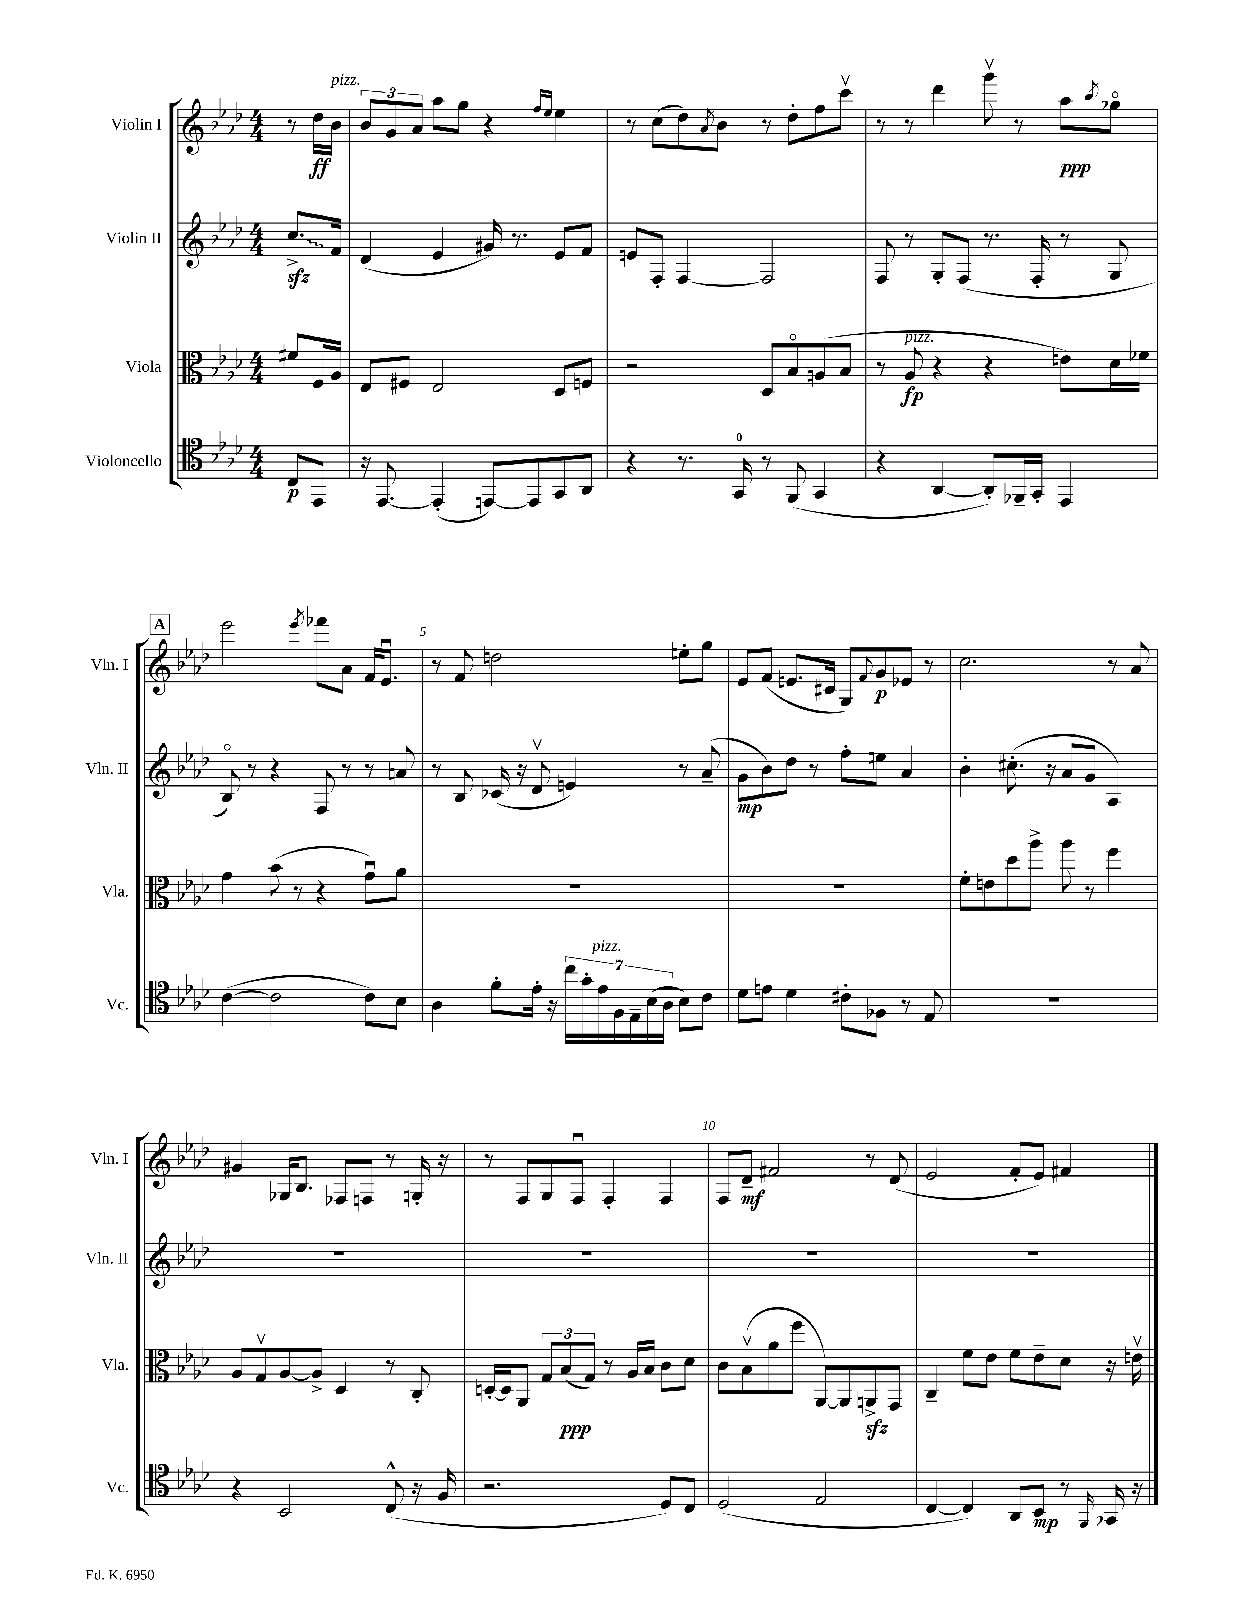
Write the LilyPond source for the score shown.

<<
\new StaffGroup <<
\new Staff = "s0" \with { instrumentName = "Violin I" shortInstrumentName = "Vln. I" } {
    \clef treble \key aes \major \numericTimeSignature \time 4/4 \partial 4
    r8 des''16\ff bes'16^\markup { \italic "pizz." } |
    \tuplet 3/2 { bes'8 g'8 aes'8 } aes''8 g''8 r4 \grace { f''16 ees''16 } ees''4 |
    r8 c''8( des''8) \acciaccatura { aes'8 } bes'8 r8 des''8-. f''8 c'''8\upbow |
    r8 r8 des'''4 g'''8\upbow r8 aes''8\ppp \acciaccatura { bes''8 } ges''8\flageolet |
    \mark \markup { \box "A" } ees'''2 \acciaccatura { ees'''8 } fes'''8 aes'8 f'16 ees'8.\downbow |
    r8 f'8 d''2 e''8-. g''8 |
    ees'8 f'8( e'8. cis'16 g8) \appoggiatura { f'8 } g'8\p ees'8 r8 |
    c''2. r8 aes'8 |
    gis'4 ges16 bes8. fes8 f8 r8 g16-. r16 |
    r8 f8 g8 f8\downbow f4-. f4 |
    f8 des'8--\mf fis'2 r8 des'8( |
    ees'2 f'8-. ees'8) fis'4 \bar "|." |
}
\new Staff = "s1" \with { instrumentName = "Violin II" shortInstrumentName = "Vln. II" } {
    \clef treble \key aes \major \numericTimeSignature \time 4/4 \partial 4
    \once \override Glissando.style = #'zigzag c''8.->\glissando\sfz f'16 |
    des'4( ees'4 gis'16) r8. ees'8 f'8 |
    e'8 f8-. f4~ f2 |
    f8 r8 g8-. f8( r8. f16-. r8 g8 |
    \mark \markup { \box "A" } bes8\flageolet) r8 r4 f8 r8 r8 a'8 |
    r8 bes8 ces'16( r16 des'8\upbow e'4) r8 aes'8--( |
    g'8\mp bes'8) des''8 r8 f''8-. e''8 aes'4 |
    bes'4-. cis''8.-.( r16 aes'8 g'8 aes4) |
    R1 |
    R1 |
    R1 |
    R1 \bar "|." |
}
\new Staff = "s2" \with { instrumentName = "Viola" shortInstrumentName = "Vla." } {
    \clef alto \key aes \major \numericTimeSignature \time 4/4 \partial 4
    fis'8 f16 aes16 |
    ees8 fis8 ees2 des8 f8 |
    r2 des8 bes8\flageolet a8( bes8 |
    r8 aes8\fp^\markup { \italic "pizz." } r4 r4 e'8) des'16 fes'16 |
    \mark \markup { \box "A" } g'4 bes'8( r8 r4 g'8\downbow) aes'8 |
    R1 |
    R1 |
    f'8-. e'8 des''8 aes''8-> aes''8 r8 f''4 |
    aes8 g8\upbow aes8~ aes8-> des4 r8 c8-. |
    d16~-. d16 aes,8 \tuplet 3/2 { g8 bes8\ppp( g8) } r8 aes16 bes16 c'8 des'8 |
    c'8 bes8\upbow( aes'8 f''8 aes,8~) aes,8 a,8->\sfz g,8 |
    c4-- f'8 ees'8 f'8 ees'8-- des'8 r16 e'16\upbow \bar "|." |
}
\new Staff = "s3" \with { instrumentName = "Violoncello" shortInstrumentName = "Vc." } {
    \clef tenor \key aes \major \numericTimeSignature \time 4/4 \partial 4
    c8\p ees,8 |
    r16 ees,8.~ ees,4-.( e,8~) e,8 g,8 aes,8 |
    r4 r8. g,16-0 r8 f,8( g,4 |
    r4 aes,4~ aes,8-.) fes,16-- g,16-. ees,4 |
    \mark \markup { \box "A" } c'4~( c'2 c'8) bes8 |
    aes4 f'8-. ees'16-. r16 \tuplet 7/4 { c''16 g'16-. ees'16^\markup { \italic "pizz." } f16 ees16-- bes16( aes16 } bes8) c'8 |
    des'8 e'8 des'4 cis'8-. fes8 r8 ees8 |
    R1 |
    r4 bes,2 c8-^( r16 f16 |
    r2. des8) c8 |
    des2( ees2 |
    c4~ c4) aes,8 bes,8\mp r8 \grace { f,16 } ges,16 r16 \bar "|." |
}
>>
>>
\layout { \context { \Score \override BarNumber.break-visibility = ##(#f #t #t) barNumberVisibility = #(every-nth-bar-number-visible 5) } }
